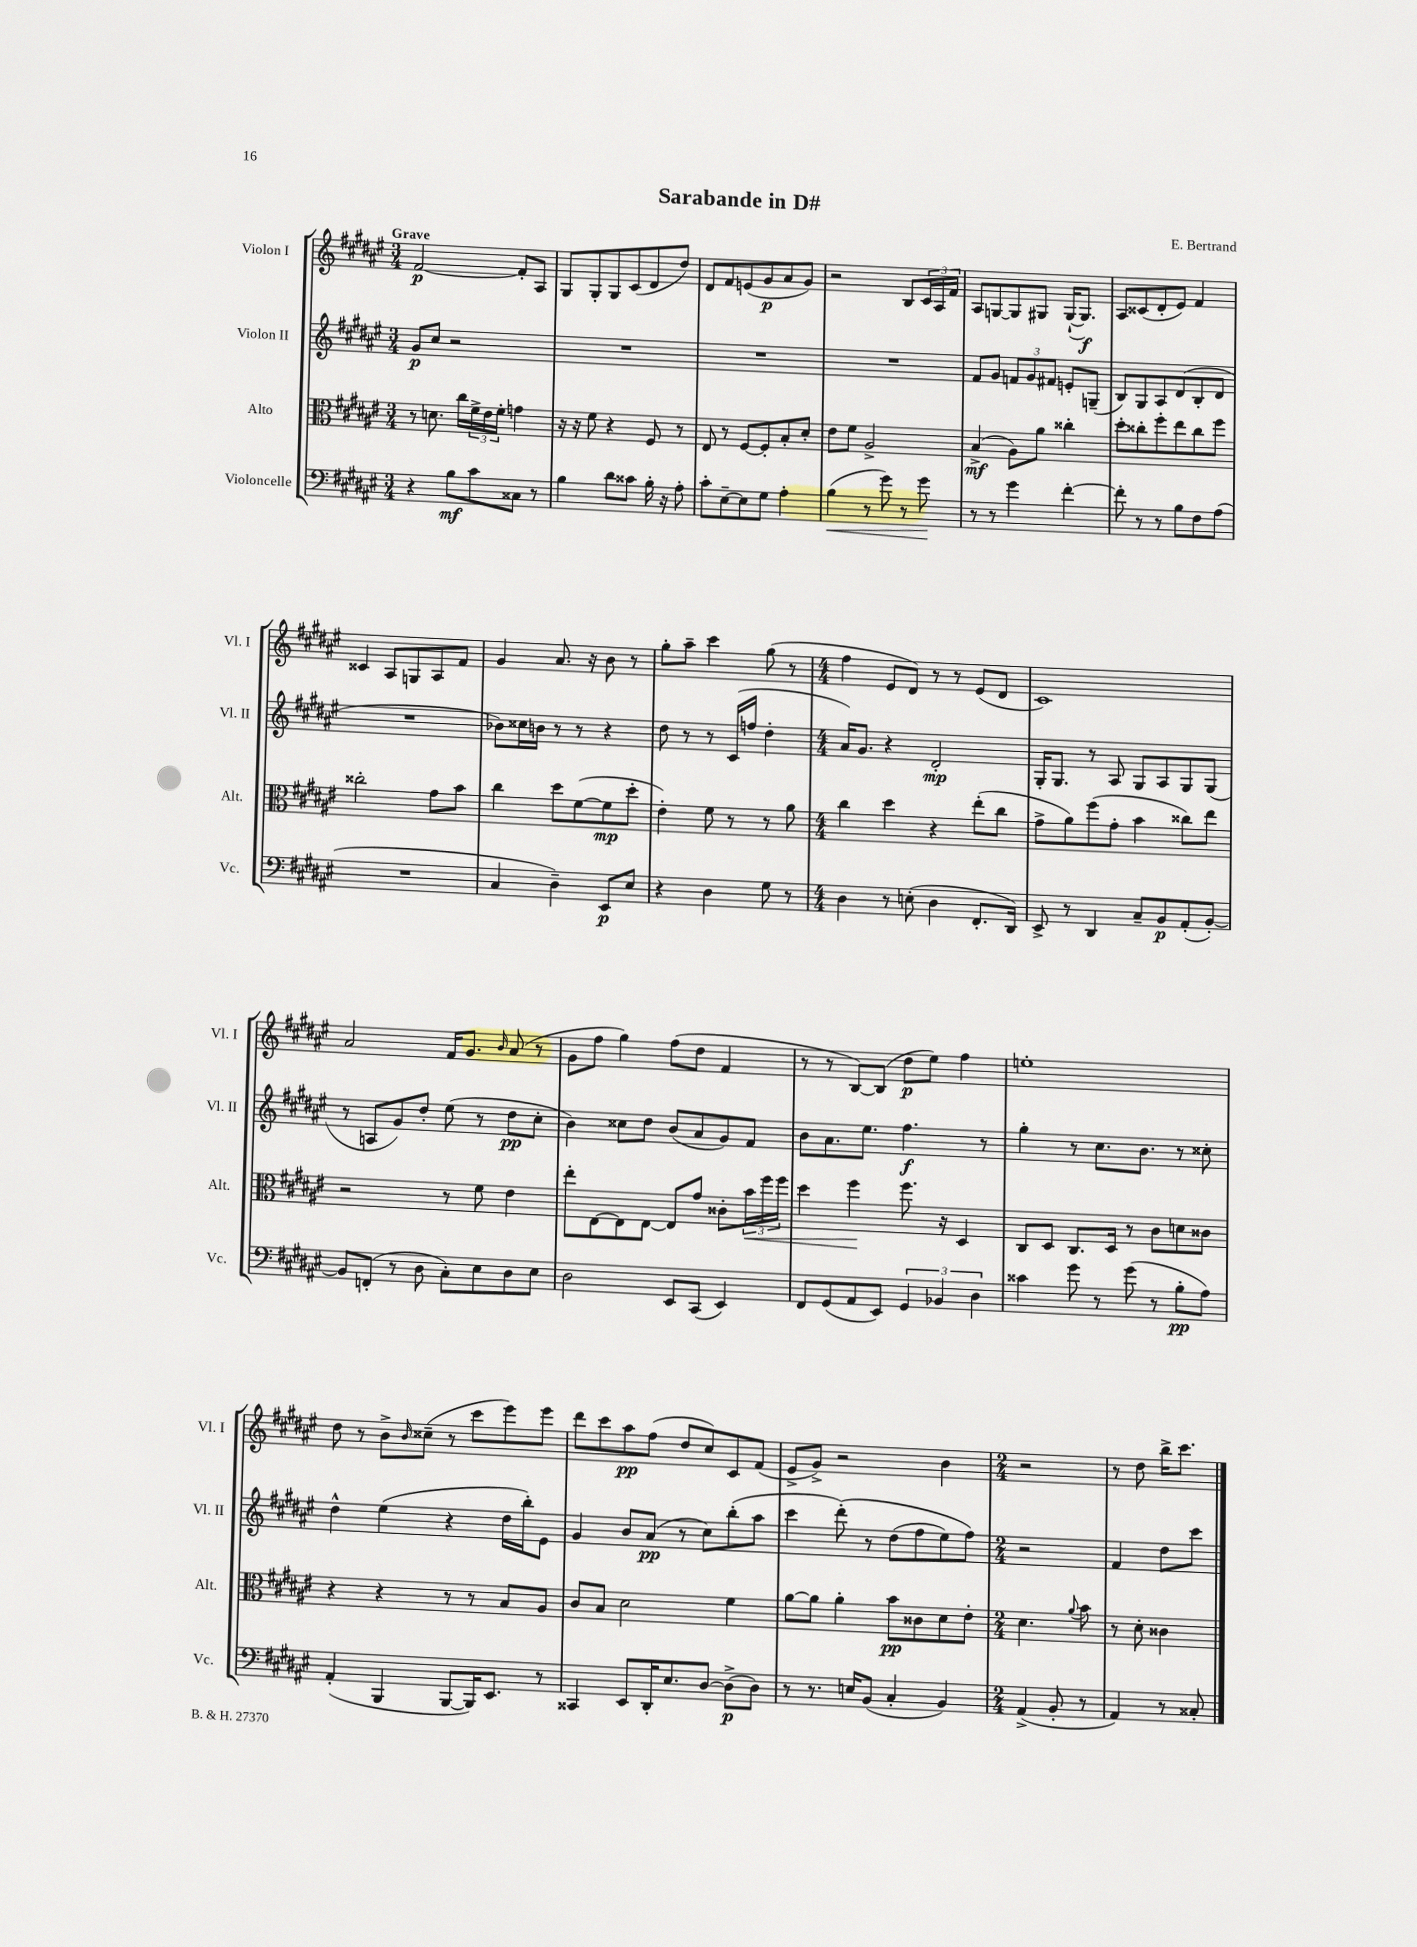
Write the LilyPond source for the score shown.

\header { title = "Sarabande in D#" composer = "E. Bertrand" }
<<
\new StaffGroup <<
\new Staff = "s0" \with { instrumentName = "Violon I" shortInstrumentName = "Vl. I" } {
    \clef treble \key fis \major \numericTimeSignature \time 3/4 \tempo "Grave"
    fis'2~\p fis'8-. ais8 |
    gis8 gis8-. gis8 cis'8( dis'8 dis''8) |
    dis'8 fis'8 e'8( gis'8\p ais'8 gis'8) |
    r2 b8 \tuplet 3/2 { cis'16 ais16 fis'16 } |
    ais8 g8~ g8 gis8 gis16~-!( gis8.\f) |
    ais8 cisis'8( dis'8-. eis'8) fis'4 |
    cisis'4 ais8 g8 ais8 fis'8 |
    gis'4 ais'8. r16 b'8 r8 |
    gis''8-. ais''8-- cis'''4 gis''8( r8 |
    \numericTimeSignature \time 4/4 fis''4 eis'8 dis'8) r8 r8 eis'8( dis'8 |
    cis'1) |
    ais'2 fis'16 gis'8. \grace { b'16 } ais'8( r8 |
    gis'8 fis''8 gis''4) fis''8( dis''8 fis'4 |
    r8 r8 b8~) b8( dis''8\p eis''8) fis''4 |
    e''1-. |
    dis''8 r8 b'8-> \grace { b'16 } cisis''8--( r8 cis'''8 eis'''8) eis'''8 |
    dis'''8 cis'''8 ais''8\pp fis''8( dis''8 cis''8) cis'8 fis'8( |
    eis'8-> gis'8->) r2 b'4 |
    \numericTimeSignature \time 2/4 r2 |
    r8 dis''8 b''16-> cis'''8. \bar "|." |
}
\new Staff = "s1" \with { instrumentName = "Violon II" shortInstrumentName = "Vl. II" } {
    \clef treble \key fis \major \numericTimeSignature \time 3/4
    gis'8\p cis''8 r2 |
    R2. |
    R2. |
    R2. |
    fis'8 gis'8 \tuplet 3/2 { f'8 gis'8 fis'8 } e'8-. g8--( |
    b8) gis8 ais8 dis'8( b8-. dis'8 |
    R2. |
    bes'8) cisis''16 b'16 r8 r8 r4 |
    dis''8 r8 r8 cis'16( f''16 dis''4-. |
    \numericTimeSignature \time 4/4 ais'16) gis'8. r4 dis'2-.\mp |
    gis16-. gis8. r8 ais8 gis8 ais8 gis8 gis8( |
    r8 a8 gis'8) dis''8-. eis''8( r8 dis''8\pp cis''8-. |
    b'4) cisis''8 dis''8 b'8( ais'8 gis'8) fis'8 |
    b'8 ais'8. eis''8. fis''4.\f r8 |
    gis''4-. r8 cis''8. b'8. r8 cisis''8-. |
    dis''4-^ eis''4( r4 dis''16 b''16-.) eis'8 |
    gis'4 b'8 ais'8\pp( r8 cis''8) b''8-.( ais''8 |
    cis'''4 dis'''8-.)\( r8 dis''8( fis''8 eis''8) fis''8\) |
    \numericTimeSignature \time 2/4 r2 |
    fis'4 dis''8 cis'''8 \bar "|." |
}
\new Staff = "s2" \with { instrumentName = "Alto" shortInstrumentName = "Alt." } {
    \clef alto \key fis \major \numericTimeSignature \time 3/4
    r8 d'8. cis''16 \tuplet 3/2 { fis'16-> eis'16 fis'16-. } g'4 |
    r16 r16 fis'8 r4 fis8 r8 |
    eis8 r8 fis8~ fis8-. b8-. dis'8-. |
    eis'8 fis'8 ais2-> |
    b4->\mf( ais8) ais'8 cisis''4-. |
    dis''8-. cisis''8-. fis''8-. eis''8 cisis''8 fis''8 |
    cisis''2-. gis'8 b'8 |
    cis''4 dis''8 fis'8~( fis'8\mp dis''8-. |
    eis'4-.) fis'8 r8 r8 ais'8 |
    \numericTimeSignature \time 4/4 cis''4 dis''4 r4 eis''8-.( cis''8 |
    gis'8-> ais'8) fis''8( gis'8-. b'4 cisis''8) eis''8 |
    r2 r8 fis'8 eis'4 |
    eis''8-. eis8~ eis8 eis8~ eis8 gis'8 cisis'8-. \tuplet 3/2 { b'16\< fis''16 fis''16 } |
    dis''4 fis''4\! fis''8. r16 dis4 |
    cis8 dis8 cis8. dis16 r8 cis'8 d'8 cisis'8 |
    r4 r4 r8 r8 b8 ais8 |
    cis'8 b8 dis'2 fis'4 |
    ais'8~ ais'8 ais'4-. b'8\pp cisis'8 dis'8 eis'8-. |
    \numericTimeSignature \time 2/4 dis'4. \appoggiatura { ais'8 } b'8 |
    r8 dis'8-. cisis'4 \bar "|." |
}
\new Staff = "s3" \with { instrumentName = "Violoncelle" shortInstrumentName = "Vc." } {
    \clef bass \key fis \major \numericTimeSignature \time 3/4
    r4 b8\mf cis'8 cisis8 r8 |
    b4 dis'8 cisis'8 b16-. r16 ais8-. |
    cis'8-. eis8~-- eis8 gis8 ais4-. |
    b4\<( r8 gis'8) r8 gis'8\! |
    r8 r8 gis'4 fis'4~-. |
    fis'8-. r8 r8 b8 fis8 ais8( |
    R2. |
    cis4 dis4--) eis,8\p eis8 |
    r4 dis4 gis8 r8 |
    \numericTimeSignature \time 4/4 dis4 r8 e8-.( dis4 fis,8.-. dis,16) |
    eis,8-> r8 dis,4 cis8-- b,8\p ais,8-.( b,8~-.) |
    b,8 f,8-.( r8 dis8 cis8-.) eis8 dis8 eis8 |
    dis2 eis,8 cis,8( eis,4) |
    fis,8 gis,8( ais,8 eis,8) \tuplet 3/2 { gis,4 bes,4 dis4 } |
    cisis'4 gis'8 r8 gis'8( r8 b8-.\pp ais8) |
    ais,4-.( b,,4 b,,8~ b,,16) eis,8. r8 |
    cisis,4 eis,8 dis,16-. eis8. dis8~ dis8->\p( dis8) |
    r8 r8. e16 b,8( cis4-. b,4) |
    \numericTimeSignature \time 2/4 ais,4->( b,8-. r8 |
    ais,4) r8 cisis8-. \bar "|." |
}
>>
>>
\layout { \context { \Score \remove "Bar_number_engraver" } }
